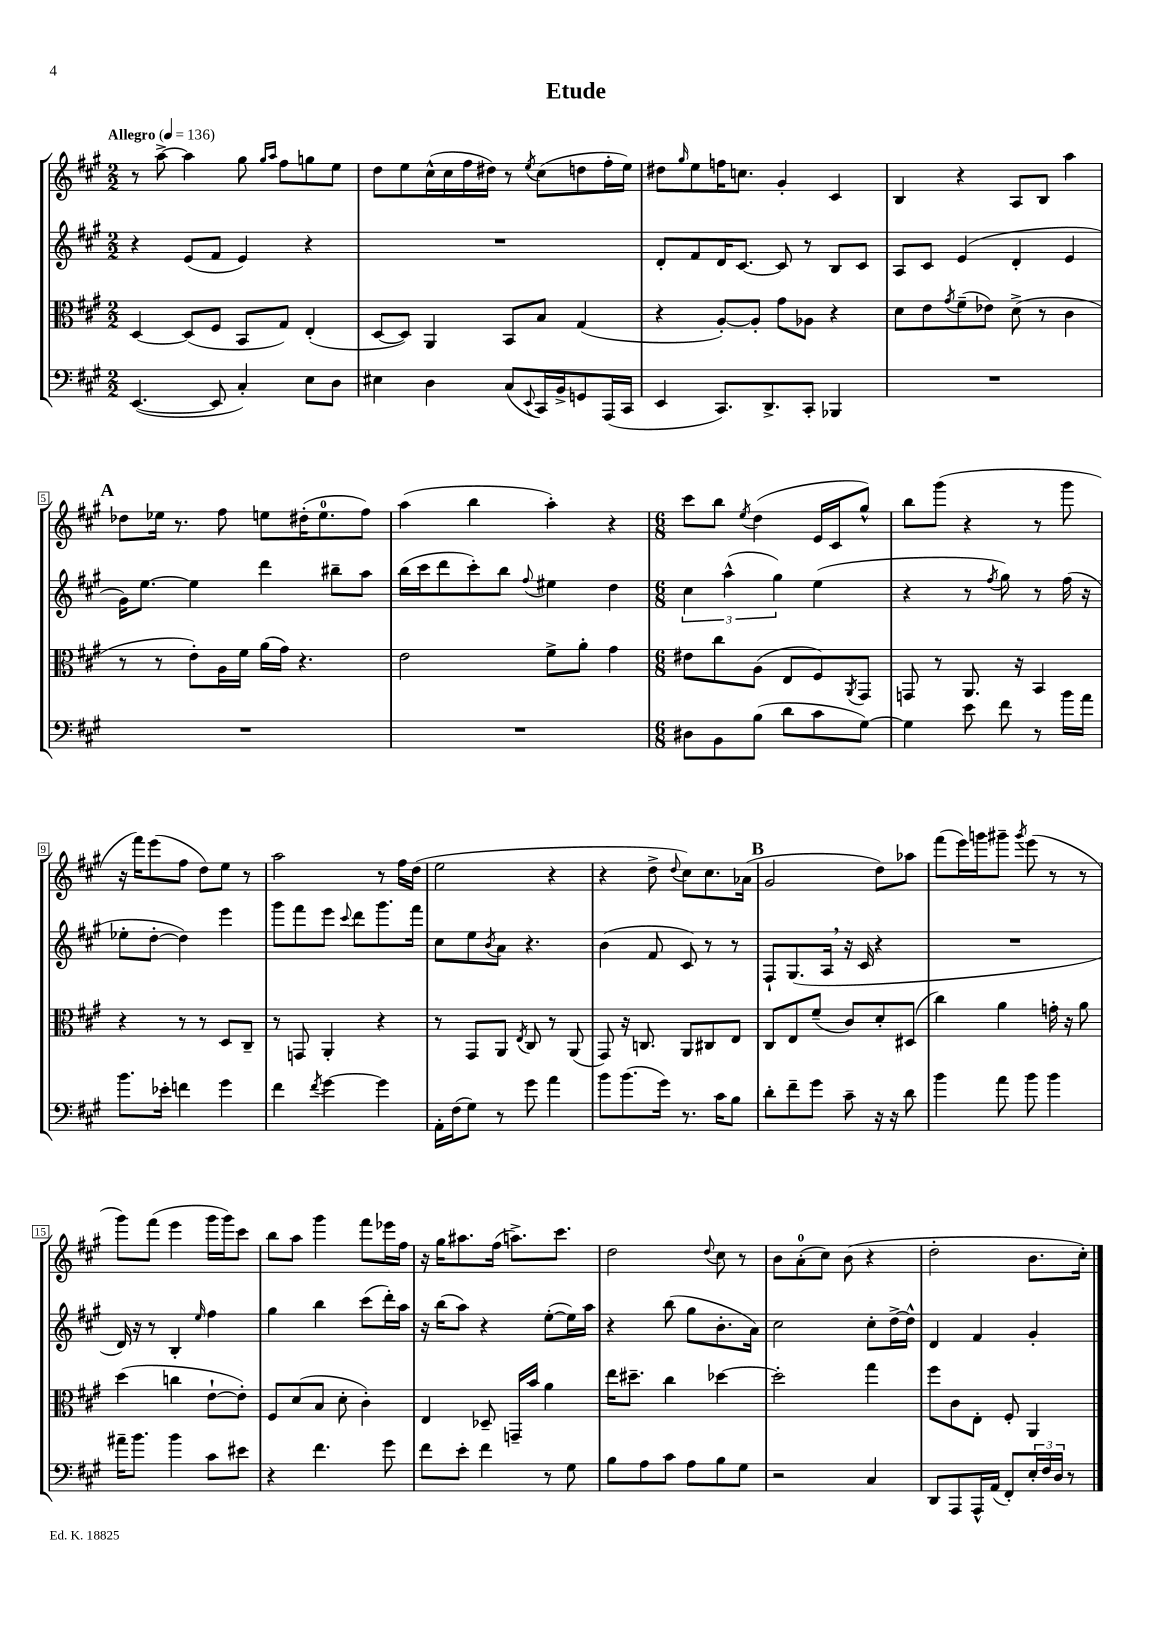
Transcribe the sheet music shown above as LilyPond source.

\header { title = "Etude" }
<<
\new StaffGroup <<
\new Staff = "s0" {
    \clef treble \key a \major \numericTimeSignature \time 2/2 \tempo "Allegro" 4 = 136
    r8 a''8~-> a''4 gis''8 \grace { gis''16 a''16 } fis''8 g''8 e''8 |
    d''8 e''8 cis''16-^( cis''16 fis''16 dis''16) r8 \acciaccatura { e''8 } cis''8( d''8 fis''16-. e''16) |
    dis''8 \grace { gis''16 } e''8 f''16 c''8. gis'4-. cis'4 |
    b4 r4 a8 b8 a''4 |
    \mark \markup { \bold "A" } des''8 ees''16 r8. fis''8 e''8 dis''16-.( e''8.-0 fis''8) |
    a''4( b''4 a''4-.) r4 |
    \numericTimeSignature \time 6/8 cis'''8 b''8 \acciaccatura { e''8 } d''4( e'16 cis'16 gis''8-^) |
    b''8 gis'''8( r4 r8 gis'''8 |
    r16 fis'''16) e'''8( fis''8 d''8) e''8 r8 |
    a''2 r8 fis''16 d''16( |
    e''2 r4 |
    r4 d''8-> \appoggiatura { d''8 } cis''8) cis''8. aes'16( |
    \mark \markup { \bold "B" } gis'2 d''8) aes''8 |
    fis'''8( e'''16) g'''16 gis'''8-- \acciaccatura { gis'''8 } e'''8( r8 r8 |
    gis'''8) fis'''8( e'''4 gis'''16 gis'''16) cis'''8 |
    b''8 a''8 gis'''4 fis'''8 ees'''16 fis''16 |
    r16 gis''16 ais''8. fis''16( a''8.->) cis'''8. |
    d''2 \appoggiatura { d''8 } cis''8 r8 |
    b'8 a'8-0-.( cis''8) b'8( r4 |
    d''2-. b'8. cis''16-.) \bar "|." |
}
\new Staff = "s1" {
    \clef treble \key a \major \numericTimeSignature \time 2/2
    r4 e'8( fis'8 e'4) r4 |
    R1 |
    d'8-. fis'8 d'16 cis'8.~ cis'8 r8 b8 cis'8 |
    a8 cis'8 e'4( d'4-. e'4 |
    \mark \markup { \bold "A" } gis'16) e''8.~ e''4 d'''4 bis''8-- a''8 |
    b''16( cis'''16 d'''8 cis'''8-.) b''8 \appoggiatura { fis''8 } eis''4 d''4 |
    \numericTimeSignature \time 6/8 \tuplet 3/2 { cis''4 a''4-^( gis''4) } e''4( |
    r4 r8 \acciaccatura { fis''8 } gis''8) r8 fis''16( r16 |
    ees''8-. d''8~-. d''4) e'''4 |
    gis'''8 fis'''8 e'''8 \appoggiatura { cis'''8 } d'''8 gis'''8. fis'''16 |
    cis''8 e''8 \acciaccatura { b'8 } a'8 r4. |
    b'4( fis'8 cis'8) r8 r8 |
    \mark \markup { \bold "B" } fis8-! gis8.( a16 \breathe r16 cis'16 r4 |
    R2. |
    d'16) r16 r8 b4-. \grace { e''16 } fis''4 |
    gis''4 b''4 cis'''8( d'''16-.) a''16 |
    r16 b''16( a''8) r4 e''8~-.( e''16) a''16 |
    r4 b''8( gis''8 b'8.-. a'16) |
    cis''2 cis''8-. d''16~-> d''16-^ |
    d'4 fis'4 gis'4-. \bar "|." |
}
\new Staff = "s2" {
    \clef alto \key a \major \numericTimeSignature \time 2/2
    d4~ d8( fis8 b,8 gis8) e4-.( |
    d8~ d8) a,4 b,8 b8 gis4( |
    r4 a8~-.) a8-. gis'8 aes8 r4 |
    d'8 e'8 \acciaccatura { gis'8 } fis'8--( ees'8) d'8->( r8 cis'4 |
    \mark \markup { \bold "A" } r8 r8 e'8-.) a16 fis'16 a'16( gis'16) r4. |
    e'2 fis'8-> a'8-. gis'4 |
    \numericTimeSignature \time 6/8 eis'8 cis''8 a8( e8 fis8) \acciaccatura { a,8 } gis,8 |
    g,8 r8 a,8. r16 b,4 |
    r4 r8 r8 d8 cis8-- |
    r8 g,8 a,4-. r4 |
    r8 gis,8 a,8 \acciaccatura { e8 } cis8 r8 a,8( |
    gis,8) r16 c8. a,8 cis8 e8 |
    \mark \markup { \bold "B" } cis8 e8 fis'8--( cis'8) d'8-. dis8( |
    cis''4) a'4 g'16-. r16 a'8 |
    d''4( c''4 e'8~-! e'8-.) |
    fis8 d'8( b8 d'8-. cis'4-.) |
    e4 des8-- g,16-- b'16 a'4 |
    e''16 dis''8.-- cis''4 des''4~ |
    des''2-. gis''4 |
    fis''8 cis'8 e8-. fis8-. a,4 \bar "|." |
}
\new Staff = "s3" {
    \clef bass \key a \major \numericTimeSignature \time 2/2
    e,4.~( e,8 cis4-.) e8 d8 |
    eis4 d4 cis8( \appoggiatura { e,8 } cis,16) b,16-> g,8 a,,16( cis,16 |
    e,4 cis,8.) d,8.-> cis,8-. bes,,4 |
    R1 |
    \mark \markup { \bold "A" } R1 |
    R1 |
    \numericTimeSignature \time 6/8 dis8 b,8 b8( d'8 cis'8 gis8~) |
    gis4 e'8 fis'8 r8 b'16 a'16 |
    b'8. ees'16-. f'4 gis'4 |
    fis'4 \acciaccatura { fis'8 } gis'4~ gis'4 |
    a,16-. fis16( gis8) r8 gis'8 a'4 |
    b'8 b'8.( gis'16) r8. cis'16 b8 |
    \mark \markup { \bold "B" } d'8-. fis'8-- gis'8 cis'8-- r16 r16 d'8 |
    b'4 a'8 b'8 b'4 |
    ais'16-- b'8. b'4 cis'8 eis'8 |
    r4 fis'4. gis'8 |
    fis'8 e'8-. fis'4 r8 gis8 |
    b8 a8 cis'8 a8 b8 gis8 |
    r2 cis4 |
    d,8 a,,8 a,,16-^ a,16( fis,8-.) \tuplet 3/2 { e16-. fis16 d16 } r8 \bar "|." |
}
>>
>>
\layout { \context { \Score \override BarNumber.stencil = #(make-stencil-boxer 0.1 0.3 ly:text-interface::print) } }
